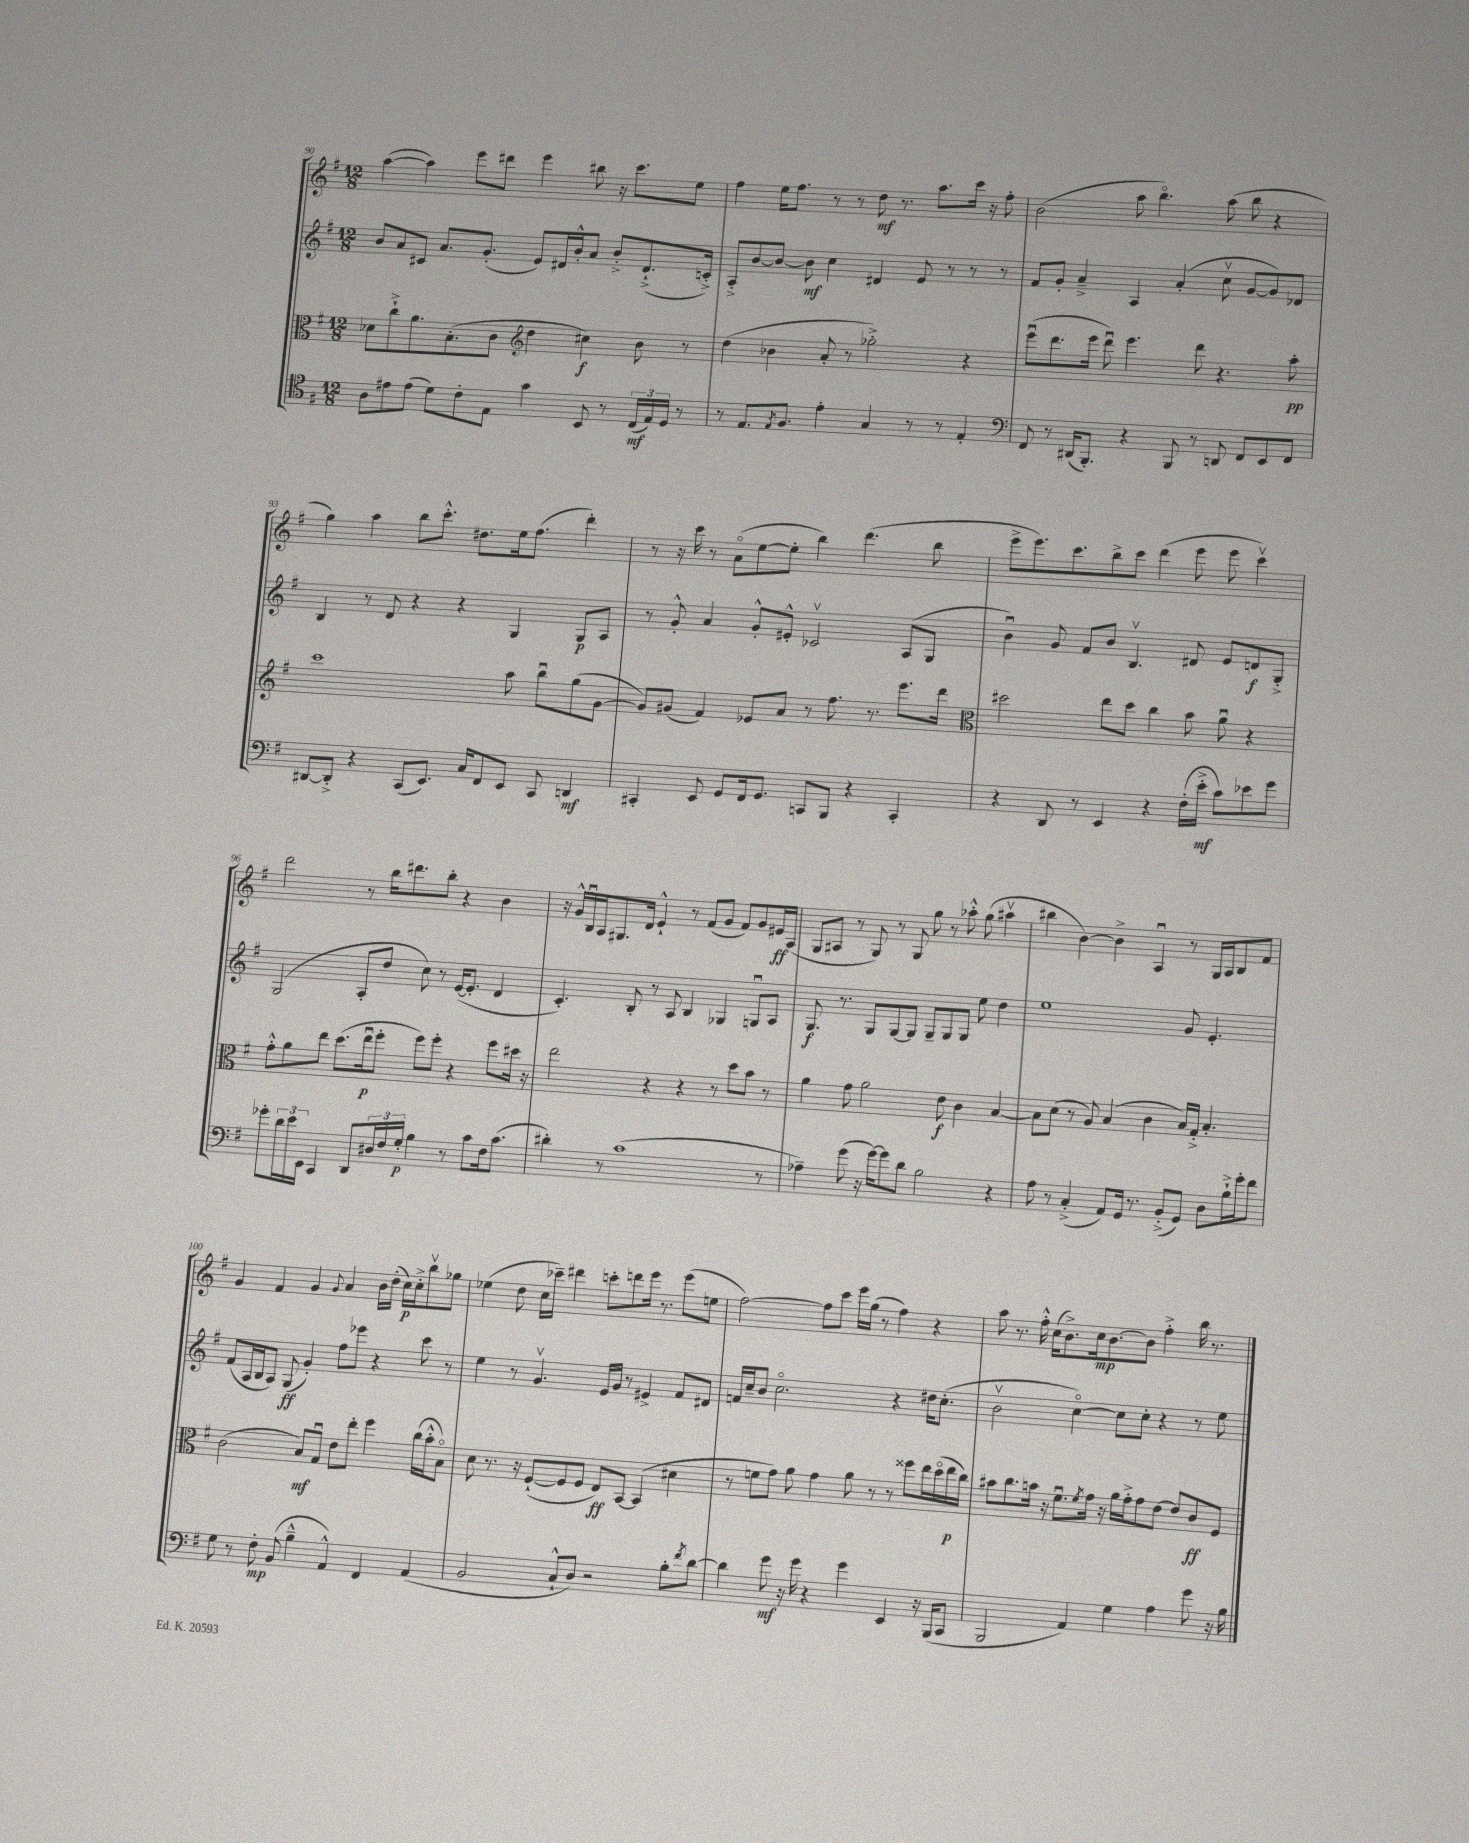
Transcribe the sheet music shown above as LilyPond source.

<<
\new StaffGroup <<
\new Staff = "s0" {
    \clef treble \key g \major \numericTimeSignature \time 12/8
    a''4~( a''4) e'''8 dis'''8 e'''4 bis''8 r16 c'''8. e''8 |
    fis''4 e''16 fis''8. r8 r8 d''8\mf r8. a''8. c'''16 r16 fis''8-. |
    b'2( a''8 b''4.\flageolet) a''8( b''8 r4 |
    g''4) a''4 b''8 c'''8.-.-^ dis''8. e''16 fis''8.( d'''4-.) |
    r8 r16 c'''16 r8 a'8\flageolet( e''8~ e''8-. b''4) d'''4.( b''8 |
    e'''8-> e'''8.) c'''8. b''8-> c'''8 d'''4( e'''8 e'''8 c'''4\upbow) |
    d'''2 r8 b''16 dis'''8. b''8-. r4 b'4 |
    r16 g'16-^ b16\downbow a16 gis8. d'16 e'4-!-^ r8 fis'8( g'8 fis'8) g'8 eis'16\ff a16( |
    g8 ais8 r8 g8) r8 g8 g''8 r8 aes''8-.-^ g''8( ais''4\upbow |
    bis''4 b'4~) b'4-> a4\downbow r8 g16 a16 b8 fis'8 |
    g'4 fis'4 g'4 \appoggiatura { g'8 } a'4 b'16 d''16-.( c''16\p) c''16-.-> b''8\upbow ges''8 |
    ees''4( d''8 c''16 ces'''16--) dis'''4 c'''8-. d'''8 e'''16 r8. e'''8( e''8 |
    fis''2~) fis''8 c'''8 e'''16 g''16( r8 fis''4) r4 |
    a''8 r8. fis''16-.-^ c''16( b'8.->) c''16\mp b'8.~ b'8 fis''4-.-> b''16 r8. \bar "|." |
}
\new Staff = "s1" {
    \clef treble \key g \major \numericTimeSignature \time 12/8
    b'8 a'8 cis'8 a'8. g'8.-.( e'8) dis'16 b'16-.-^ a'8 b'8-.-> dis'8.-!->( c'16-.->) |
    a8-.-> b'8~ b'8~ b'8\mf c''4 dis'4 e'8 r8 r8 r8 |
    fis'8 g'8-. a'4---> a4 a'4-.( c''8\upbow g'8~ g'8) des'8 |
    b4 r8 d'8 r4 r4 g4 g8\p a8 |
    r8 g'8-.-^ a'4 g'8-.-^ eis'8-.-^ ces'2\upbow a8( g8 |
    b'4\downbow) g'8 fis'8 b'8 b4.\upbow dis'8 e'8 d'8\f g8-.-> |
    g2( a8-. d''8 c''8) r8 e'16~( e'8.-. d'4 |
    c'4.-.) b8-. r8 a8 b4 ges4 g8\downbow a8 |
    g8.\f r8. g8 g8~ g8 g8-- g8 g8 e''8 d''4 |
    e''1 g'8 e'4.-. |
    fis'8( a16 b16 a8) g8\ff( g'4-.) fis''8 ees'''8 r4 c'''8 r8 |
    e''4 r8 g'4.\upbow e'16 g'16 r8 eis'4-> fis'8 dis'8 |
    f'16 c''16-- b'8 c''2.\flageolet r4 dis''16 c''8.-.( |
    b'2\upbow c''4~\flageolet) c''8 c''8-. r4 r8 e''8 \bar "|." |
}
\new Staff = "s2" {
    \clef alto \key g \major \numericTimeSignature \time 12/8
    des'8 c''8-!-> a'8. b8.-.( c'8 \clef treble d''4 cis''4\f) b'8 r8 |
    d''4( bes'4 a'8-. r8 ges''2-.->) r4 |
    e'''8\downbow( d'''8. e'''16 d'''8\downbow) e'''4. d'''8 r4. a''8-.\pp |
    c'''1 a''8 b''8\downbow g''8( g'8~ |
    g'8) gis'8( fis'4) ees'8 a'8 r8 fis''8. r8. e'''8. d'''16 |
    \clef alto dis''2 e''8 dis''8 c''4 b'8 a'8\downbow r4 |
    g'8-.-^ a'8 e''8 d''8.( e''16\downbow\p fis''8-. fis''8) fis''8-. r4 fis''8 dis''16 r16 |
    e''2 r4 r4 r8 d''8 b'8 r8 |
    a'4 g'8 a'2 e'8\f c'4 b4~ |
    b8 d'8( r8 a8) b4( c'4 b16) g16-.-> b4.-. |
    c'2( b8\mf) g8\downbow e'8 e''8-. fis''4 c''16( b'16-.-^ b8\flageolet) |
    d'8 r8. r16 fis8~-!( fis8 fis8 e8\ff) b,8~ b,4( dis'4 |
    r8 f'8 g'8) a'8 g'4 a'8 r8 r8 fisis''8 e''16 d''16\flageolet( e''16\p c''16) |
    bis'8 c''8. b'16 r16 fis'8.\downbow \acciaccatura { fis'8 } g'16 r16 a'16 g'16-.-> g'8 e'8~ e'8 c'8\ff fis8 \bar "|." |
}
\new Staff = "s3" {
    \clef tenor \key g \major \numericTimeSignature \time 12/8
    a8 eis'8 eis'8( d'8) c'8-. e8 g'4 b,8 r8 \tuplet 3/2 { c16\mf( e16) d16 } r8 |
    r8 e8. \acciaccatura { e8 } fis8. e'4-. g4 r8 r8 e4-. |
    \clef bass fis,8 r8 dis,16( b,,8.-.) r4 b,,8 r8 d,8 fis,8 e,8 fis,8 |
    dis,8~ dis,8-.-> r4 c,8( e,8.) c16 fis,8 e,8 c,8 d,4\mf |
    cis,4-. e,8 g,8 fis,16 g,8. c,8 b,,8 r4 c,4-. |
    r4 d,8 r8 e,4 r4 fis16-.( e'16-.->\mf c'8) ees'8 g'8 |
    ges'8-. \tuplet 3/2 { d'16 e'16 e,16 } c,4 d,8 \tuplet 3/2 { dis16 fis16 g16-.\p } b4 r8 c'8 fis16 c'8.( |
    dis'4-.) r8 c'1( r8 |
    aes4--) g'8( r16 g'16~) g'8 d'8 b2 r4 |
    a8 r8 c4-.->( a,8) g,16 r8. b,8-.->( g,8) d8 b16-!-> g'16-. fis'8 |
    g8 r8 fis8-.\mp b,8( b4---^ a,4-^) fis,4 a,4( |
    b,2 c8-!-^ d8) r2 b8-. \acciaccatura { fis'8 } d'8~ |
    d'4 g'8\mf r16 g'16 r4 g'4 e,4 r16 b,,16( c,8 |
    b,,2 a,4) g4 a4 g'8 r16 b16 \bar "|." |
}
>>
>>
\layout { \context { \Score currentBarNumber = #90 } }
